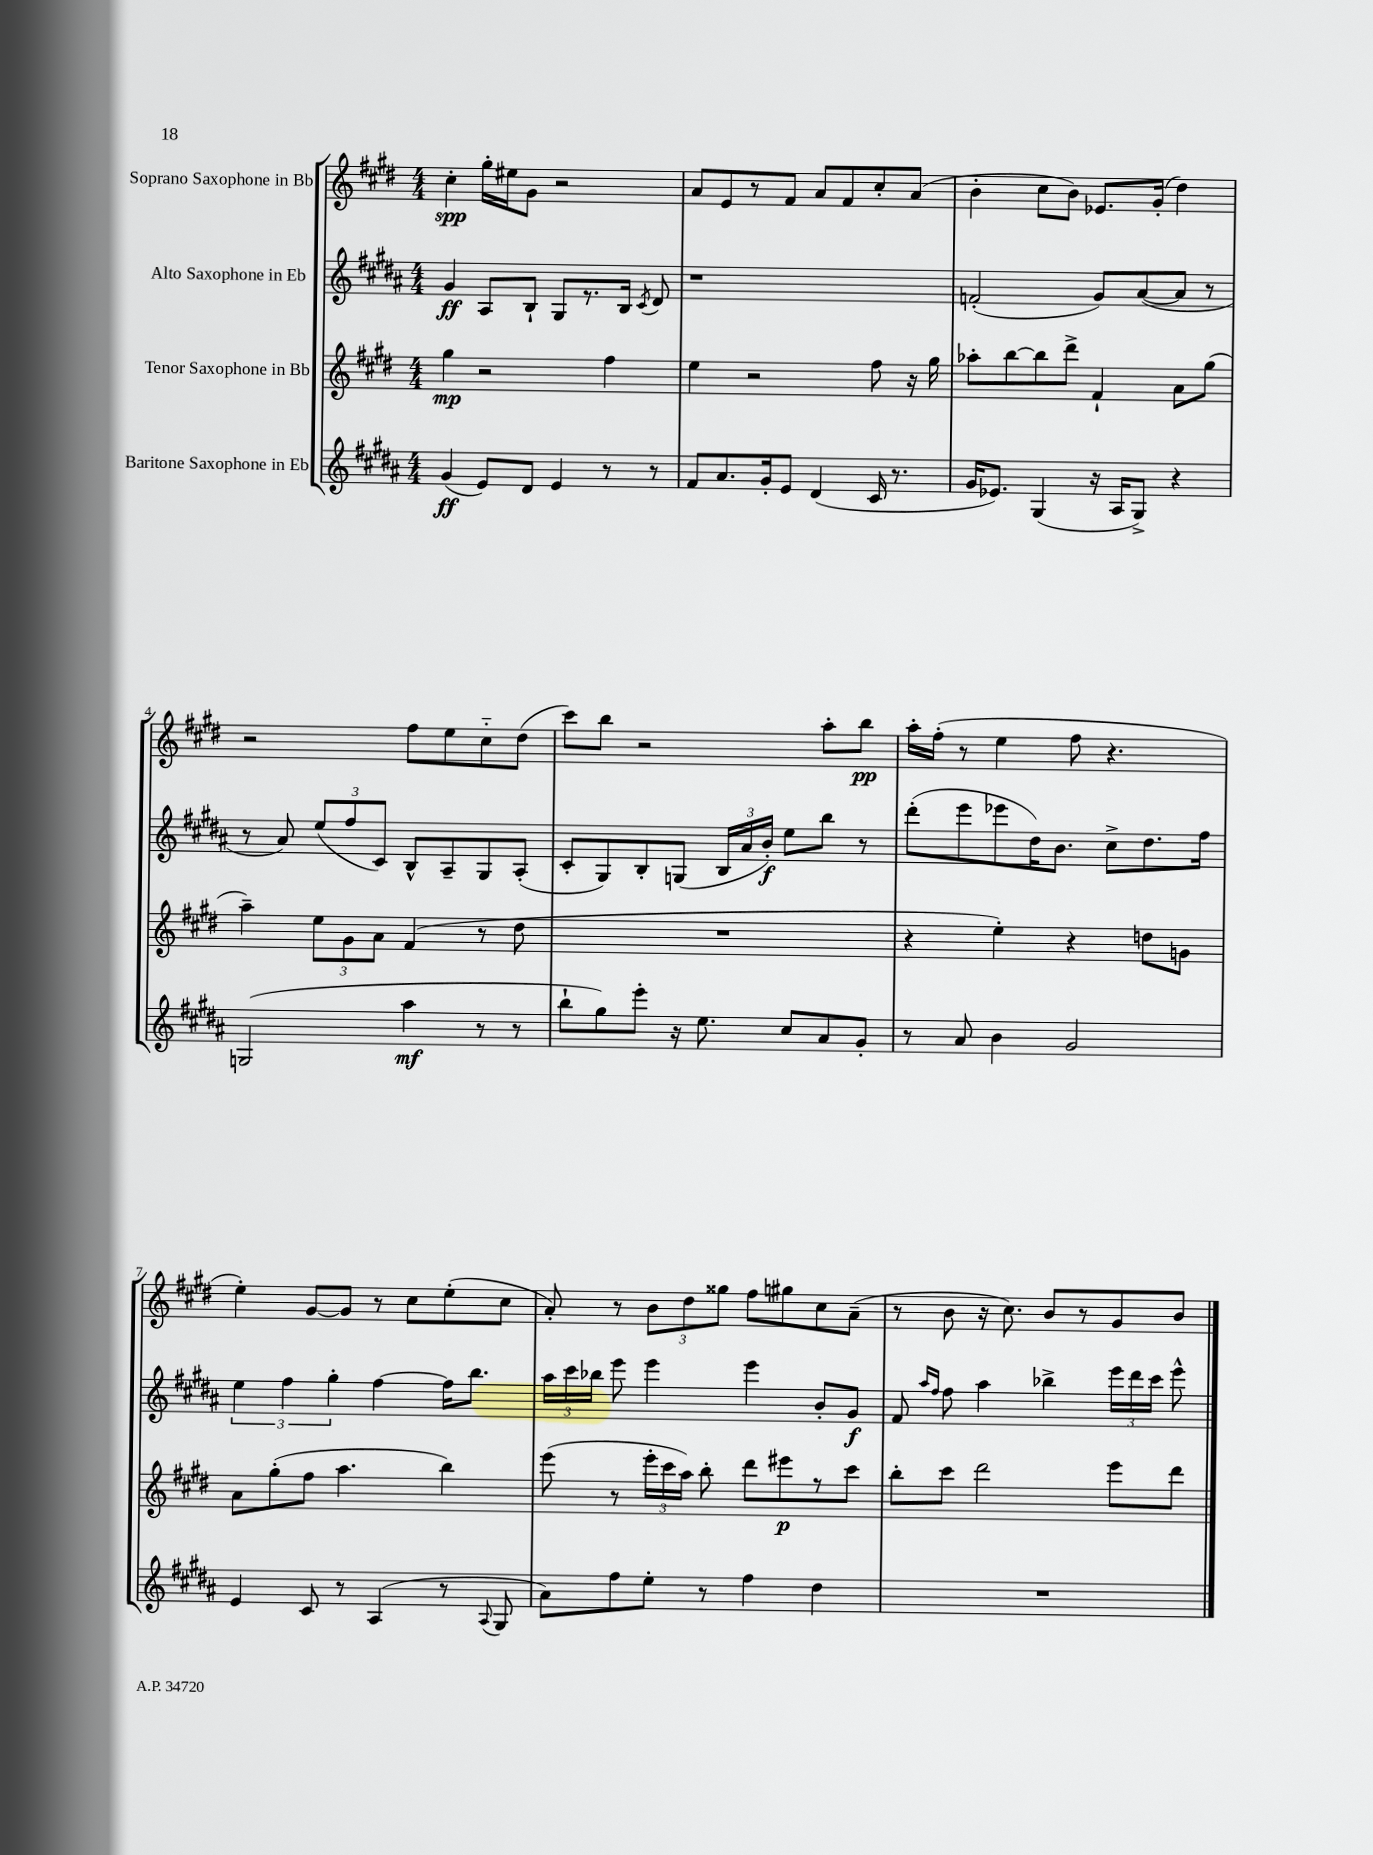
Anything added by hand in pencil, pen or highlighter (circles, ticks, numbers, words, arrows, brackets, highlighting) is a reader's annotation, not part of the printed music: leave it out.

**kern	**kern	**kern	**kern
*staff4	*staff3	*staff2	*staff1
*clefG2	*clefG2	*clefG2	*clefG2
*k[f#c#g#d#a#]	*k[f#c#g#d#]	*k[f#c#g#d#a#]	*k[f#c#g#d#]
*M4/4	*M4/4	*M4/4	*M4/4
(4g#	4gg#	4g#	4cc#'
8e)	2r	8A#	16gg#'
.	.	.	16ee#
8d#	.	8B`	8g#
4e	.	8G#	2r
.	.	8.r	.
8r	4ff#	.	.
.	.	16B	.
.	.	8qc#	.
8r	.	8d#	.
=	=	=	=
8f#	4ee	1r	8a
8.a#	.	.	8e
.	2r	.	8r
16g#'	.	.	.
8e	.	.	8f#
(4d#	.	.	8a
.	.	.	8f#
16c#	8ff#	.	8cc#'
8.r	.	.	.
.	16r	.	(8a
.	16gg#	.	.
=	=	=	=
16g#	8aa-'	(2f'	4b'
8.e-)	.	.	.
.	[8bb	.	.
(4G#	8bb]	.	8cc#
.	8ddd#^	.	8b)
16r	4f#`	8g#)	8.e-
16A#	.	.	.
8G#^)	.	([8a#	.
.	.	.	(16g#'
4r	8a	8a#]	4dd#)
.	(8gg#	8r	.
=	=	=	=
(2G	4aa~)	8r	2r
.	.	8a#)	.
.	12ee	(12ee	.
.	12g#	12ff#	.
.	12a	12c#)	.
4aa#	(4f#	8B^^	8ff#
.	.	8A#~	8ee
8r	8r	8G#	8cc#'~
8r	8dd#	(8A#'	(8dd#
=	=	=	=
8bb`	1r	8c#'	8ccc#)
8gg#)	.	8G#)	8bb
8eee'	.	8B'	2r
16r	.	(8G	.
8.ee	.	.	.
.	.	24B	.
.	.	24a#	.
.	.	24b')	.
8cc#	.	8ee	.
8a#	.	8bb	8aa'
8g#'	.	8r	8bb
=	=	=	=
8r	4r	(8ddd#'	16aa'
.	.	.	(16ff#'
8a#	.	8eee	8r
4b	4ee')	8eee-	4ee
.	.	16dd#)	.
.	.	8.b	.
2g#	4r	.	8ff#
.	.	8cc#^	4.r
.	8dd	8.dd#	.
.	8g	.	.
.	.	16ff#	.
=	=	=	=
4e	8a	6ee	4ee')
.	(8gg#'	.	.
.	.	6ff#	.
8c#	8ff#	.	[8g#
.	.	6gg#'	.
8r	4.aa	.	8g#]
(4A#	.	[4ff#	8r
.	.	.	8cc#
8r	4bb)	16ff#]	(8ee'
.	.	8.bb	.
8qqA#	.	.	.
8G#	.	.	8cc#
=	=	=	=
8a#)	(8eee	24aa#	8a')
.	.	24ccc#	.
.	.	24bb-	.
8ff#	8r	8eee	8r
8ee'	24eee'	4eee	12b
.	24ccc#	.	.
.	24aa)	.	12dd#
8r	8bb'	.	.
.	.	.	12gg##
4ff#	8ddd#	4eee	8ff#
.	8eee#	.	8gg#
4dd#	8r	8b'	8cc#
.	8ccc#	8g#	(8a~
=	=	=	=
1r	8bb'	8f#	8r
.	.	16qqaa#	.
.	.	16qqff#	.
.	8ccc#	8ff#	8b
.	2ddd#	4aa#	16r
.	.	.	8.cc#)
.	.	4bb-^	8b
.	.	.	8r
.	8eee	24eee	8g#
.	.	24ddd#	.
.	.	24ccc#	.
.	8ddd#	8eee^^	8b
==	==	==	==
*-	*-	*-	*-
